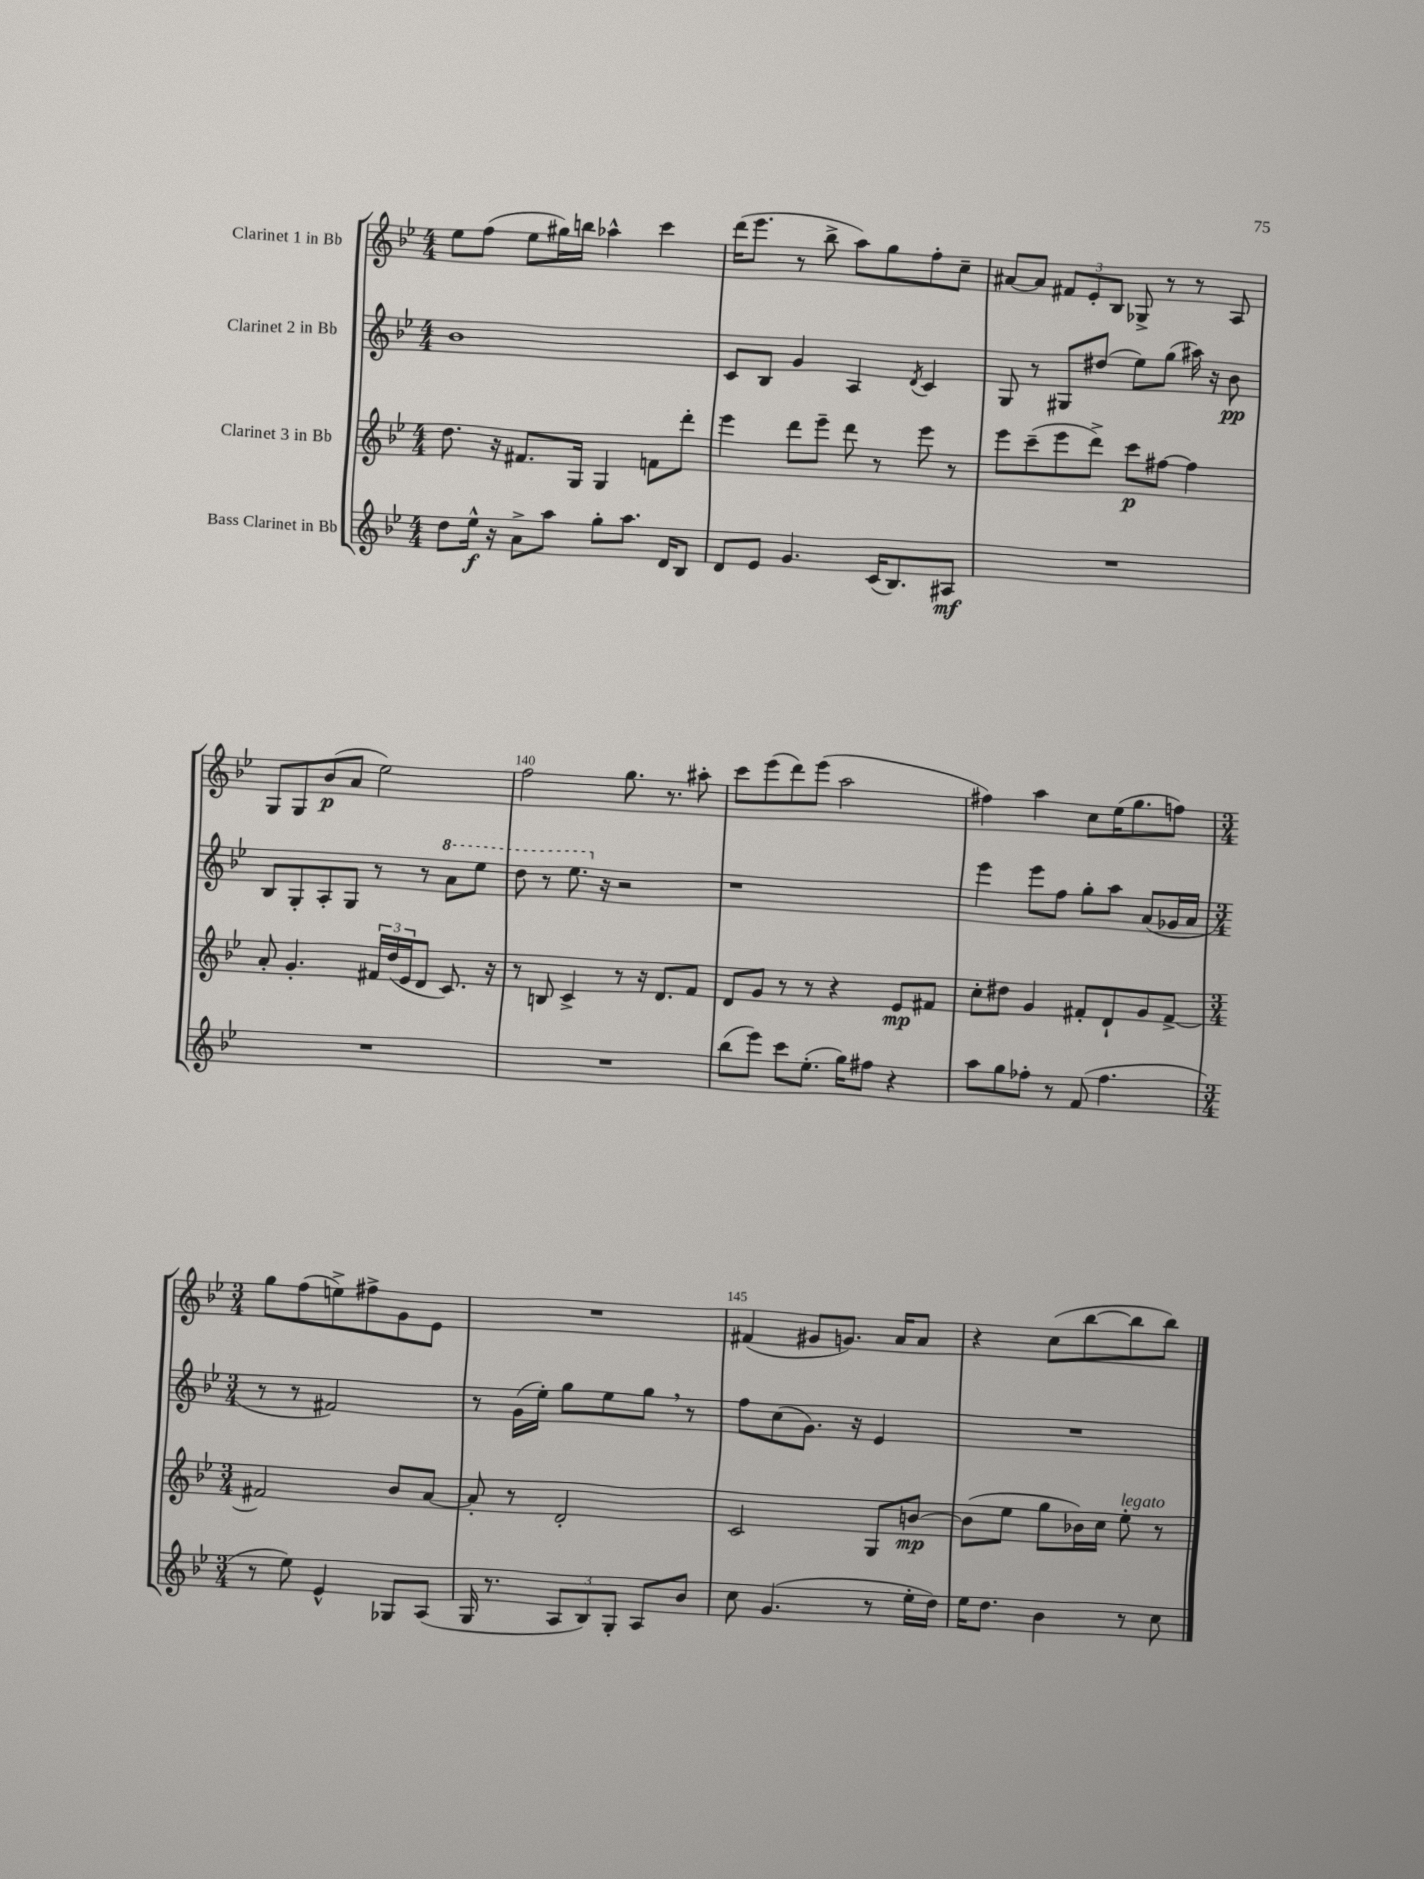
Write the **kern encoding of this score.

**kern	**kern	**kern	**kern
*staff4	*staff3	*staff2	*staff1
*clefG2	*clefG2	*clefG2	*clefG2
*k[b-e-]	*k[b-e-]	*k[b-e-]	*k[b-e-]
*M4/4	*M4/4	*M4/4	*M4/4
8dd\L	8.dd\	1b-	8ee-\L
16ee-^^\Jk	.	.	(8ff\J
16r	16r	.	.
8a^\L	8.f#/L	.	8ee-\L
8aa\J	.	.	16gg#\L)
.	16G/Jk	.	16bb\JJ
8gg'\L	4G/	.	4aa-^^\
8.aa\J	.	.	.
.	8f\L	.	4ccc\
16d/LK	.	.	.
8B-/J	8ddd'\J	.	.
=	=	=	=
8d/L	4eee-\	8c/L	(16ddd\LK
.	.	.	8.eee-\J
8e-/J	.	8B-/J	.
4.g/	8ddd\L	4g/	8r
.	8eee-~\J	.	8bb-^\
.	8ddd\	4A/	8aa\L)
(16c/LK	8r	.	8gg\
8.B-/)	.	.	.
.	.	8qd/	.
.	8eee-\	4c/	8ff'\
8A#/J	8r	.	8cc~\J
=	=	=	=
1r	8eee-\L	8G/	[8a#/L
.	(8ccc~\	8r	8a#/]J
.	8eee-\	8G#/L	12f#/L
.	.	.	12e-'/
.	8ddd^\J)	(8dd#/J	.
.	.	.	12B-/J
.	8ccc\L	8ee-\L)	8G-^/
.	[8ff#\J	(8gg\J	8r
.	4ff#\]	16aa#\)	8r
.	.	16r	.
.	.	8b-\	8A/
=	=	=	=
1r	8a'/	8B-/L	8G/L
.	4.g'/	8G'/	8G/
.	.	8A'/	(8b-/
.	.	8G/J	8a/J
.	24f#/LL	8r	2ee-\)
.	(24dd/	.	.
.	24e-/J	.	.
.	8d/J	8r	.
.	8.c/)	8aa\L	.
.	.	8eee-\J	.
.	16r	.	.
=	=	=	=
1r	8r	8ddd\	2ff\
.	8B/	8r	.
.	4c^/	8.eee-\	.
.	.	16r	.
.	8r	2r	8.gg\
.	16r	.	.
.	8.d/L	.	8.r
.	8f/J	.	8aa#'\
=	=	=	=
(8bb-\L	8d/L	1r	8ccc\L
8eee-\J)	8g/J	.	(8eee-\
8ccc\L	8r	.	8ddd\)
(8.ee-'\J	8r	.	(8eee-\J
.	4r	.	2aa\
16gg\LK)	.	.	.
8ff#\J	.	.	.
4r	8e-/L	.	.
.	8f#/J	.	.
=	=	=	=
8aa\L	8cc'\L	4eee-\	4ff#\)
8gg\	8dd#\J	.	.
8ff-'\J	4g/	8eee-\L	4aa\
8r	.	8ff\J	.
(8f/	8f#'/L	8gg'\L	8cc\L
4.ff-\	8d`/	8aa\J	(16ee-\K
.	.	.	8.gg\
.	8g/	(8a/L	.
.	[8f#^/J	16g-/L	8ff\J)
.	.	16a/JJ	.
=	=	=	=
*M3/4	*M3/4	*M3/4	*M3/4
8r	2f#/]	8r	8gg\L
8ee-\)	.	8r	(8ff\
4e-^^/	.	2f#/)	8ee^\)
.	.	.	8ff#^\
8G-/L	8b-/L	.	8g\
(8A/J	[8a/J	.	8e-\J
=	=	=	=
16G/	8a'/]	8r	2.r
8.r	.	.	.
.	8r	(16g\LL	.
.	.	16ee-'\JJ)	.
12A/L	2d'/	8gg\L	.
12B-/)	.	.	.
.	.	8ee-\	.
12G'/J	.	.	.
8A/L	.	8gg\J	.
8b-/J	.	8r	.
=	=	=	=
8cc\	2c/	8ff\L	(4f#/
(4.g/	.	(8cc\	.
.	.	8.g\J)	8g#/L
.	.	.	8.g/J)
.	.	16r	.
8r	8G/L	4e-/	.
.	.	.	16a/LK
16ee-'\LL	[8b/J	.	8a/J
16dd\JJ)	.	.	.
=	=	=	=
16ee-\LK	(8b\]L	2.r	4r
8.dd\J	.	.	.
.	8ee-\J	.	.
4b-\	8gg\L	.	(8cc\L
.	16b-\L)	.	[8bb-\
.	16cc\JJ	.	.
8r	8ee-'\	.	8bb-\]
8cc\	8r	.	8bb-\J)
==	==	==	==
*-	*-	*-	*-
